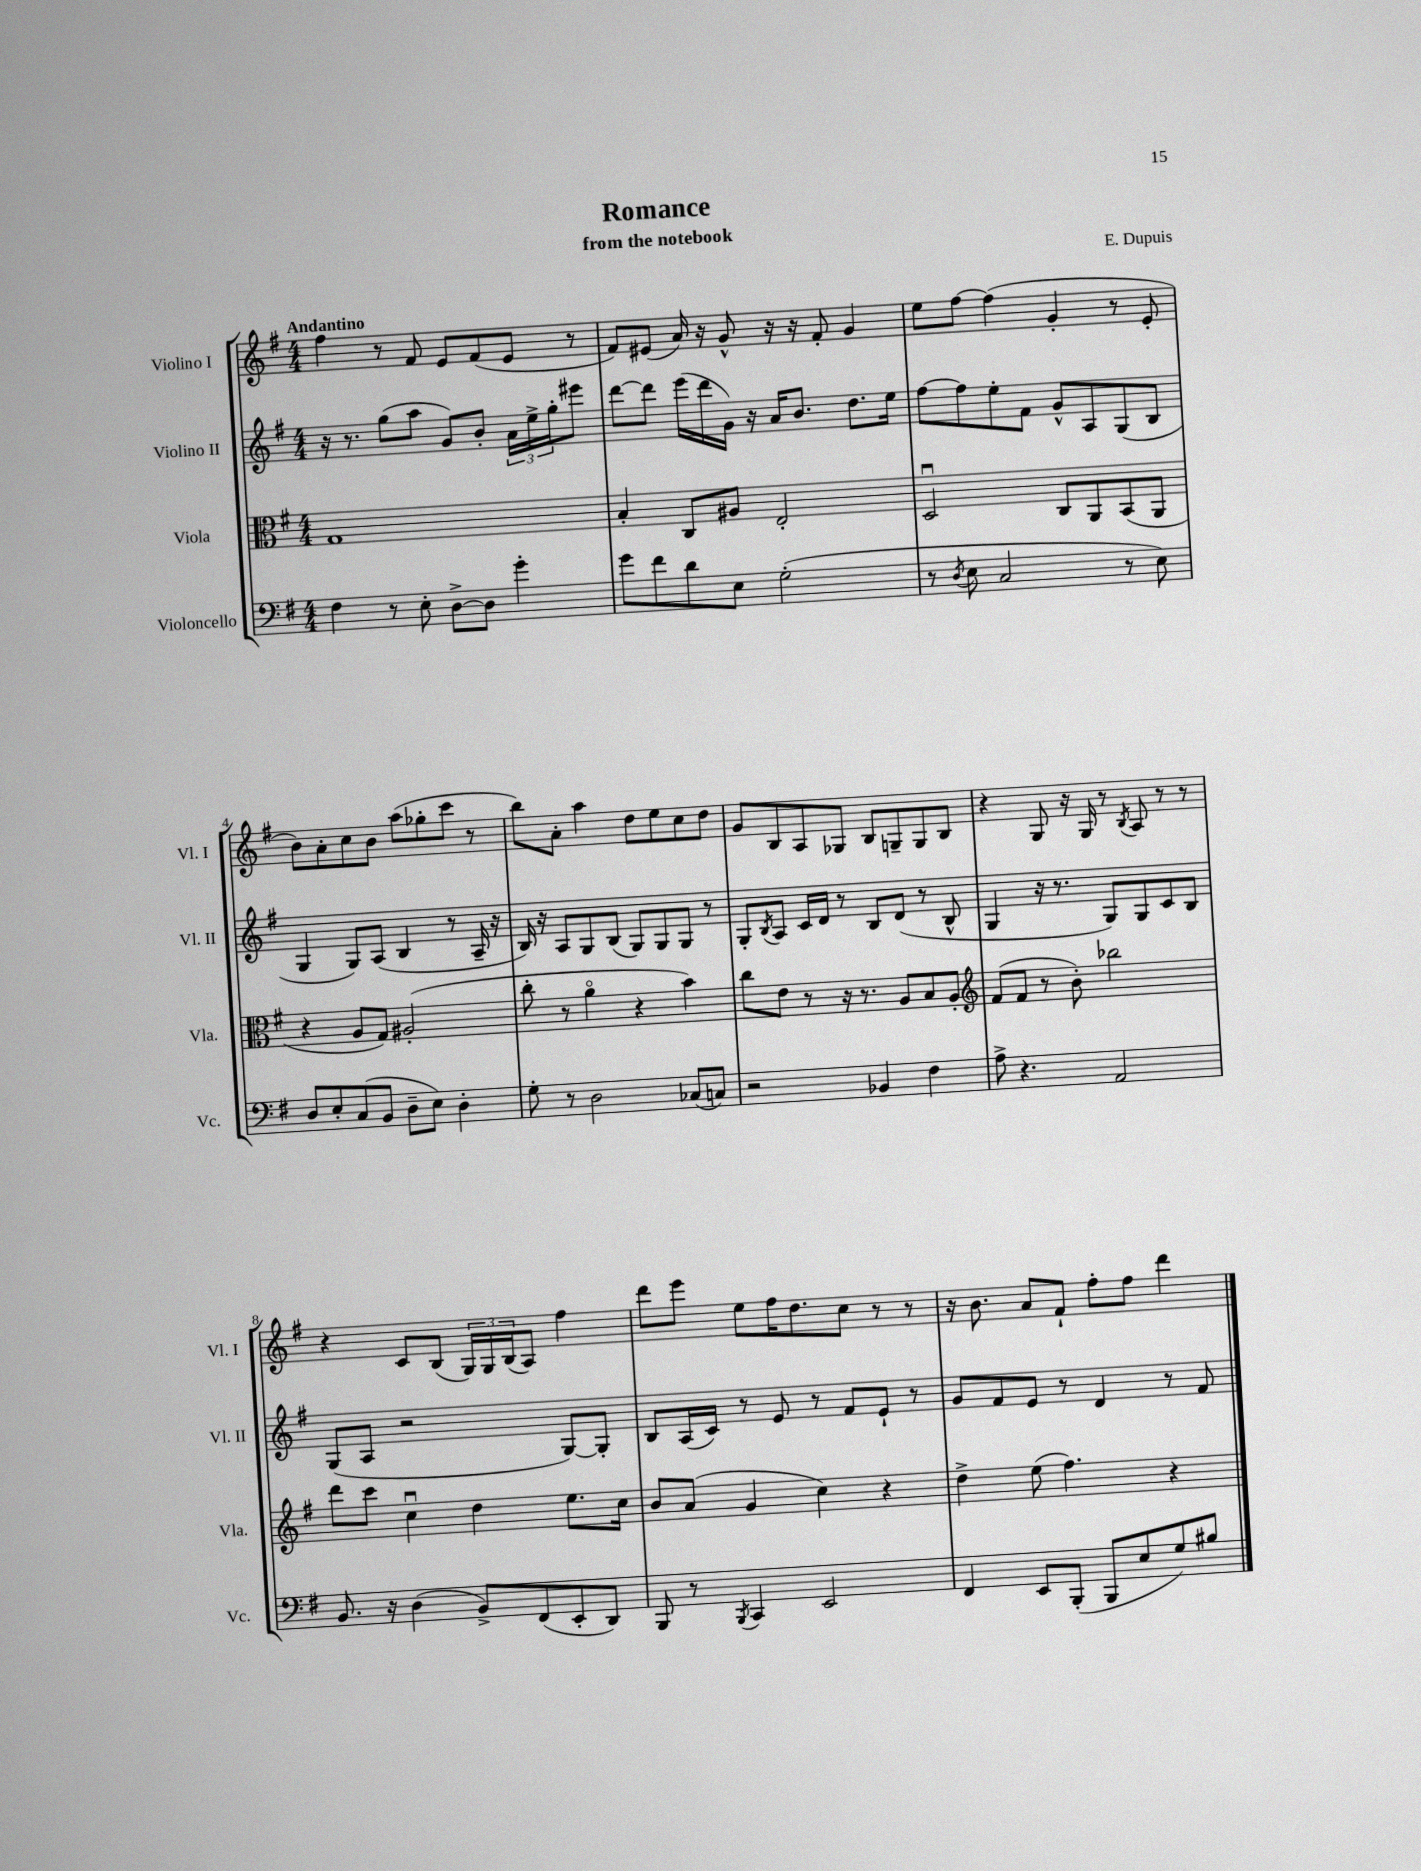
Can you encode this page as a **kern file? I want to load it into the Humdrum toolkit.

**kern	**kern	**kern	**kern
*staff4	*staff3	*staff2	*staff1
*clefF4	*clefC3	*clefG2	*clefG2
*k[f#]	*k[f#]	*k[f#]	*k[f#]
*M4/4	*M4/4	*M4/4	*M4/4
4F#\	1G	16r	4ff#\
.	.	8.r	.
8r	.	(8gg\L	8r
8E'\	.	8aa\J	8f#/
[8D^\L	.	8g/L)	8e/L
8D\]J	.	8b'/J	(8f#/
4g'\	.	24a\LL	8e/J
.	.	24ee^\	.
.	.	24gg'\J	.
.	.	8eee#\J	8r
=	=	=	=
8g\L	4B'/	[8ddd\L	8f#/L)
8f#\	.	8ddd\]J	(8e#/J
8d\	8C/L	(16eee\LL	16a/)
.	.	16ddd\	16r
8E\J	8A#/J	16g\JJ)	8g^^/
.	.	16r	.
(2G'\	2E'/	16a/LK	16r
.	.	8.b/J	16r
.	.	.	8f#'/
.	.	8.dd\L	4g/
.	.	16ee\Jk	.
=	=	=	=
8r	2Du/	[8ff#\L	8ee\L
8qD/	.	.	.
8E\	.	8ff#\]	[8ff#\J
2C/	.	8ee'\	(4ff#\]
.	.	8f#\J	.
.	8C/L	8g^^/L	4g'/
.	8AA/	8A/	.
8r	(8BB/	(8G/	8r
8E\)	8AA/J	8B/J	8e'/
=	=	=	=
8D/L	4r	4G/	8b\L)
8E'/	.	.	8a'\
(8C/	8A/L	8G/L)	8cc\
8BB/J	8G/J)	(8A/J	8b\J
8D~\L	(2A#'/	4B/	(8aa\L
8E\J)	.	.	8gg-'\
4D'\	.	8r	8ccc\J
.	.	16A~/	8r
.	.	16r	.
=	=	=	=
8G'\	8cc'\	16B/)	8bb\L)
.	.	16r	.
8r	8r	8A/L	8a'\J
2D\	4ao\	8G/	4aa\
.	.	(8B/J	.
.	4r	8G/L)	8dd\L
.	.	8G/	8ee\
(8C-/L	4b\)	8G/J	8cc\
8C/J)	.	8r	8dd\J
=	=	=	=
2r	8cc\L	8G'/L	8g/L
.	.	8qB/	.
.	8e\J	8A/J	8B/
.	8r	16c/LL	8A/
.	.	16d/JJ	.
.	16r	8r	8G-/J
.	8.r	.	.
4BB-/	.	8B/L	8B/L
.	8A/L	(8d/J	8G~/
4F#\	8B/	8r	8G/
.	8A'/J	8B^^/	8B/J
=	=	=	=
*	*clefG2	*	*
8A^\	(8f#/L	4G/	4r
4.r	8f#/J	.	.
.	8r	16r	8G/
.	.	8.r	.
.	8b'\)	.	16r
.	.	.	16G/
2AA/	2bb-\	8G/L)	8r
.	.	.	8qB/
.	.	8G/	8A/
.	.	8c/	8r
.	.	8B/J	8r
=	=	=	=
8.BB/	8ddd\L	(8G/L	4r
.	8ccc\J	8A/J	.
16r	.	.	.
(4D\	4ccu\	2r	8c/L
.	.	.	(8B/J
8BB^/L)	4dd\	.	24G/LL)
.	.	.	24G/
.	.	.	(24B/J
(8FF#/	.	.	8A/J)
8EE'/	8.ee\L	[8G/L)	4ff#\
8DD/J)	.	8G'/]J	.
.	16cc\Jk	.	.
=	=	=	=
8BBB/	8b/L	8B/L	8ddd\L
8r	(8a/J	(16A/L	8eee\J
.	.	16c/JJ)	.
8qBBB/	.	.	.
4CC/	4g/	8r	8ee\L
.	.	8e/	16ff#\K
.	.	.	8.dd\
2EE/	4cc\)	8r	.
.	.	8f#/L	8cc\J
.	4r	8e`/J	8r
.	.	8r	8r
=	=	=	=
4FF#/	4dd^\	8g/L	16r
.	.	.	8.b\
.	.	8f#/	.
8EE/L	(8ee\	8e/J	8a/L
(8BBB'/J	4.ff#\)	8r	8f#`/J
8BBB/L	.	4d/	8ff#'\L
8E/	.	.	8ff#\J
8G/)	4r	8r	4ddd\
8B#/J	.	8f#/	.
==	==	==	==
*-	*-	*-	*-
